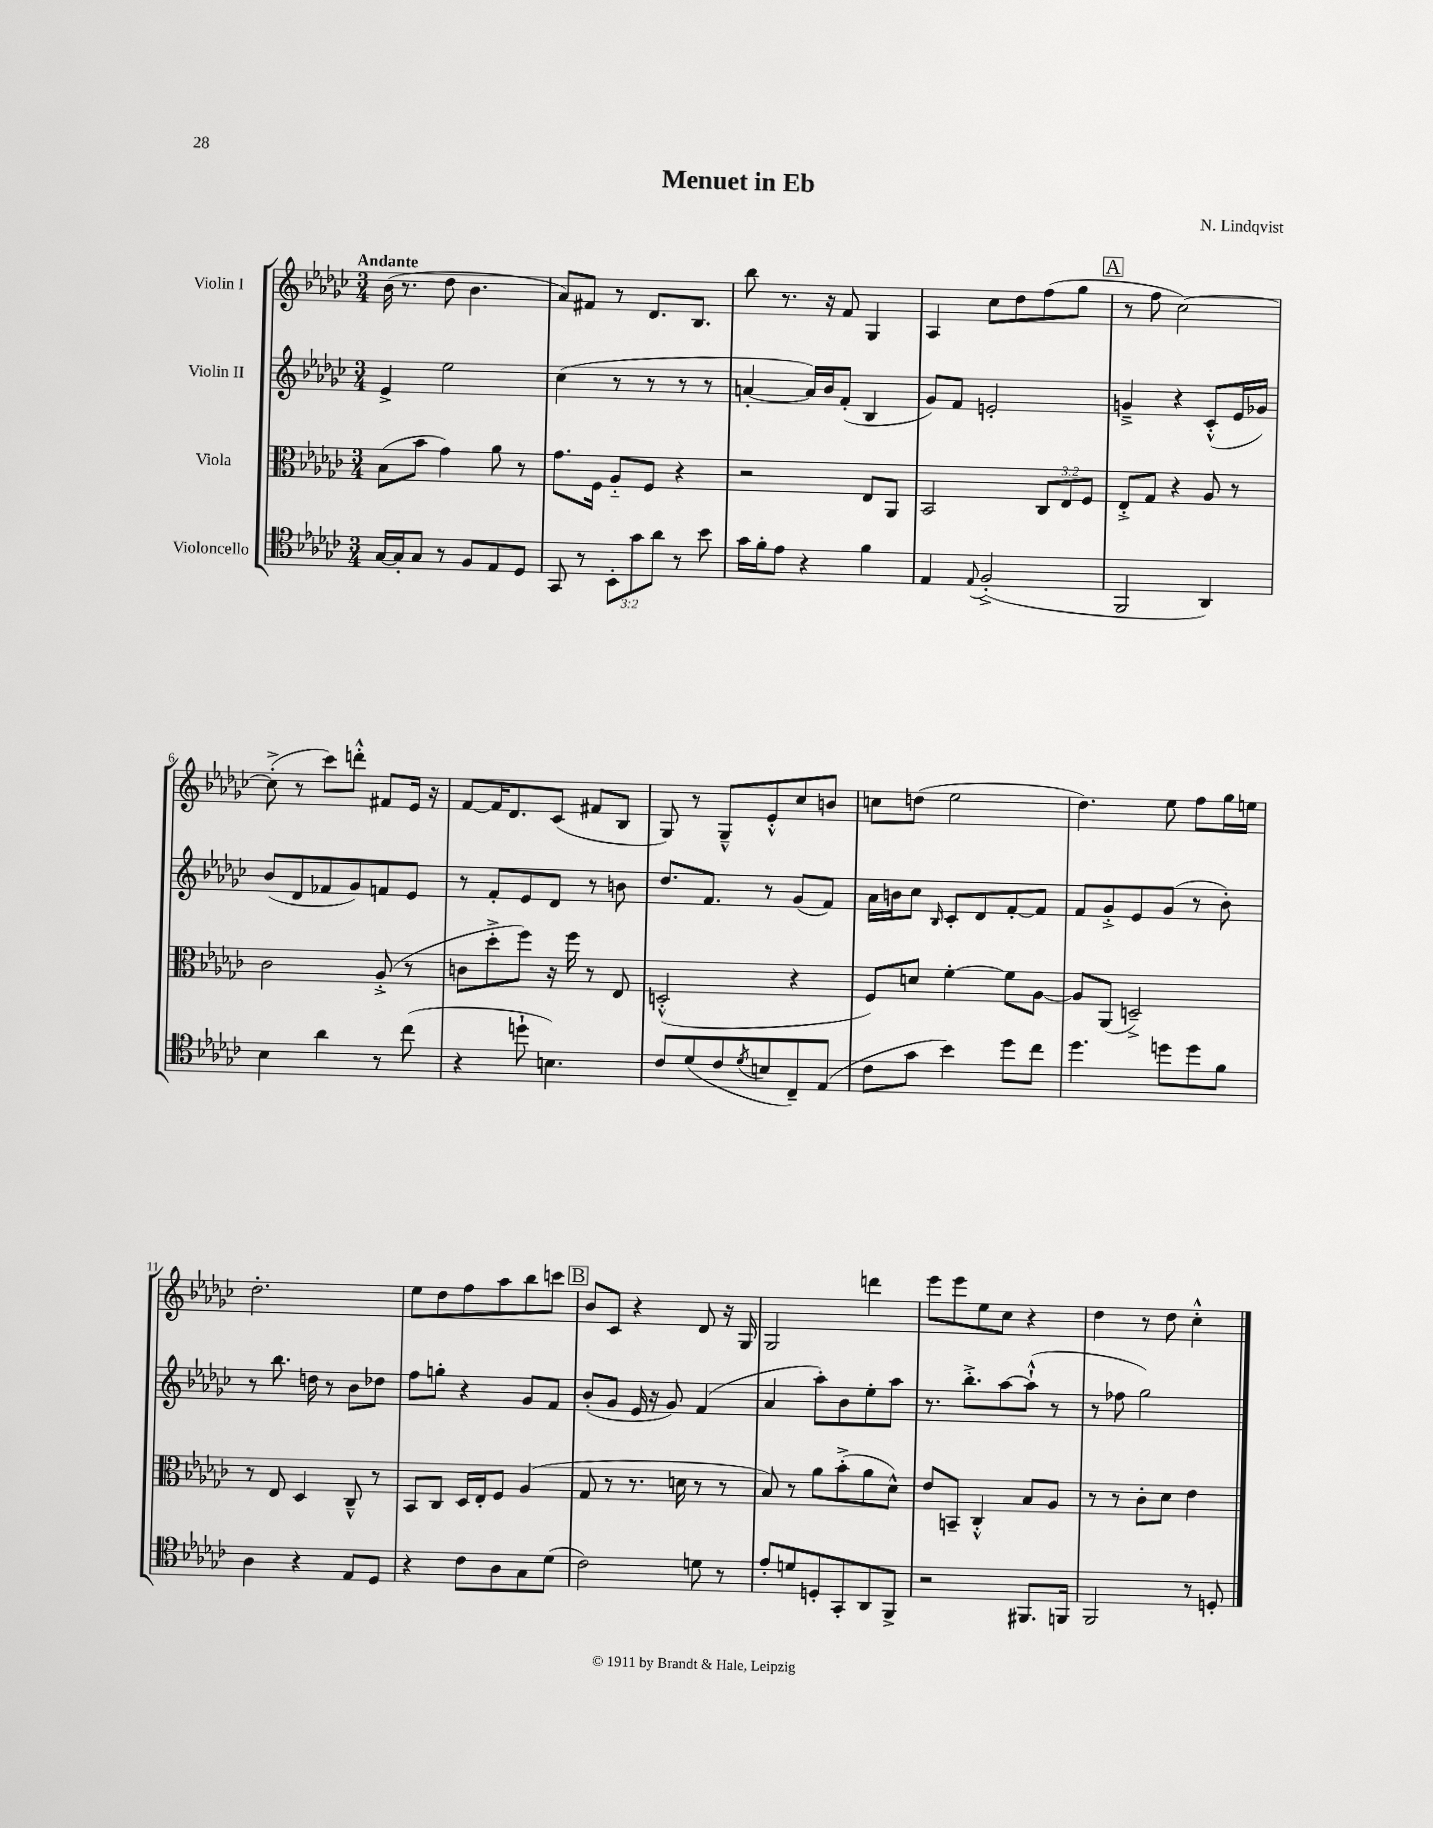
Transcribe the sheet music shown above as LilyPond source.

\header { title = "Menuet in Eb" composer = "N. Lindqvist" }
<<
\new StaffGroup <<
\new Staff = "s0" \with { instrumentName = "Violin I" } {
    \clef treble \key ges \major \numericTimeSignature \time 3/4 \tempo "Andante"
    bes'16( r8. des''8 bes'4. |
    aes'8) fis'8 r8 des'8. bes8. |
    bes''8 r8. r16 f'8 ges4 |
    aes4 ces''8 des''8 f''8( ges''8 |
    \mark \markup { \box "A" } r8 f''8 ces''2~) |
    ces''8-.->( r8 ces'''8) d'''8-.-^ fis'8 ees'16 r16 |
    f'8~ f'16 des'8. ces'8( fis'8 bes8 |
    ges8) r8 ges8---^ ees'8-.-^ ces''8 b'8 |
    c''8 d''8( ees''2 |
    des''4.) ees''8 f''8 ges''16 e''16 |
    des''2.-. |
    ees''8 des''8 f''8 aes''8 bes''8 c'''8 |
    \mark \markup { \box "B" } bes'8 ces'8 r4 des'8 r16 ges16 |
    ges2 d'''4 |
    ees'''8 ees'''8 ees''8 ces''8 r4 |
    des''4 r8 des''8 ces''4-.-^ \bar "|." |
}
\new Staff = "s1" \with { instrumentName = "Violin II" } {
    \clef treble \key ges \major \numericTimeSignature \time 3/4
    ees'4-> ees''2 |
    ces''4( r8 r8 r8 r8 |
    a'4~-. a'16) bes'16 f'8-.( bes4 |
    ges'8) f'8 e'2-. |
    \mark \markup { \box "A" } g'4---> r4 ces'8-.-^( ees'16 ges'16) |
    bes'8( des'8 fes'8 ges'8) f'8 ees'8 |
    r8 f'8-. ees'8 des'8 r8 b'8 |
    des''8. f'8. r8 ges'8( f'8) |
    aes'16 b'16 ces''8 \grace { bes16 } ces'8-. des'8 f'8~-. f'8 |
    f'8 ges'8-.-> ees'8 ges'8( r8 bes'8-.) |
    r8 bes''8. d''16 r8 bes'8 des''8 |
    f''8 g''8-. r4 ges'8 f'8 |
    \mark \markup { \box "B" } bes'8-.( ges'8 ees'16 r16 ges'8) f'4( |
    aes'4 aes''8-.) bes'8 ees''8-. aes''8 |
    r8. bes''8.-.-> aes''8~ aes''8-!-^( r8 |
    r8 fes''8 ges''2) \bar "|." |
}
\new Staff = "s2" \with { instrumentName = "Viola" } {
    \clef alto \key ges \major \numericTimeSignature \time 3/4 \override Staff.TupletNumber.text = #tuplet-number::calc-fraction-text
    bes8( bes'8 ges'4) aes'8 r8 |
    ges'8. f16 aes8-_ f8 r4 |
    r2 ees8 aes,8 |
    bes,2 \tuplet 3/2 { ces8 ees8 f8 } |
    \mark \markup { \box "A" } ees8-.-> ges8 r4 aes8 r8 |
    ces'2 aes8-.->( r8 |
    c'8 des''8-.-> f''8) r16 f''16 r8 ees8 |
    d2-.-^( r4 |
    f8) d'8 f'4~-. f'8 aes8~ |
    aes8 aes,8( d2--->) |
    r8 ees8 des4 ces8---^ r8 |
    bes,8 ces8 des16 ees16-. f8 aes4( |
    \mark \markup { \box "B" } ges8 r8 r8. d'16 r8 r8 |
    bes8) r8 aes'8 bes'8-.->( aes'8 des'8-^) |
    ees'8 b,8-- ces4-.-^ bes8 aes8 |
    r8 r8 ces'8-. des'8 ees'4 \bar "|." |
}
\new Staff = "s3" \with { instrumentName = "Violoncello" } {
    \clef tenor \key ges \major \numericTimeSignature \time 3/4 \override Staff.TupletNumber.text = #tuplet-number::calc-fraction-text
    ges16~ ges16-. ges8 r8 f8 ees8 des8 |
    ges,8 r8 \tuplet 3/2 { bes,8-. ges'8 aes'8 } r8 bes'8 |
    ges'16 f'16-. ees'8 r4 f'4 |
    ees4 \appoggiatura { ees8 } f2-.->( |
    \mark \markup { \box "A" } f,2 aes,4) |
    bes4 aes'4 r8 ces''8( |
    r4 d''8-! b4.) |
    ces'8 des'8( ces'8 \acciaccatura { des'8 } b8 ces8--) ees8( |
    ces'8 ges'8 bes'4) des''8 ces''8 |
    des''4. d''8 d''8 f'8 |
    aes4 r4 ees8 des8 |
    r4 ces'8 aes8 ges8 des'8( |
    \mark \markup { \box "B" } ces'2) d'8 r8 |
    ees'8-. d'8 d8-. ges,8-. aes,8 f,8-> |
    r2 fis,8. f,16 |
    f,2 r8 d8-. \bar "|." |
}
>>
>>
